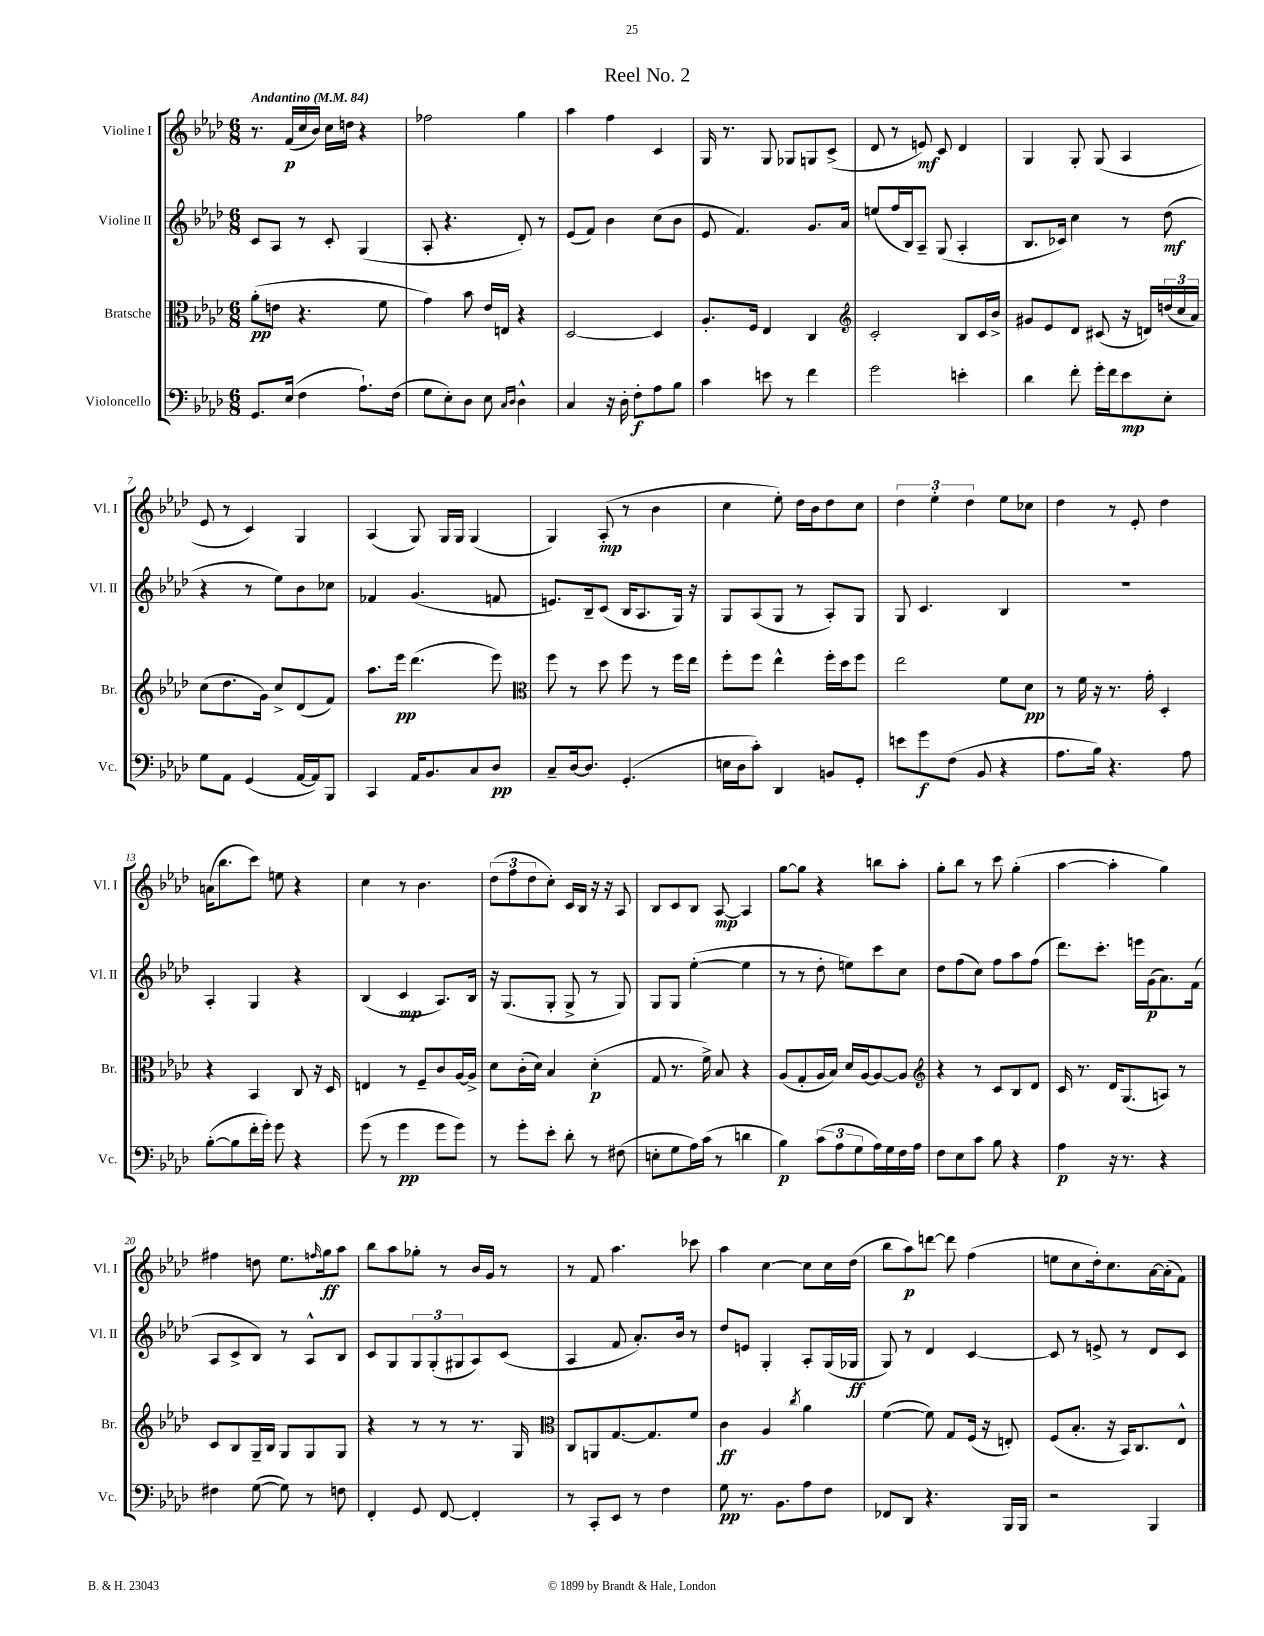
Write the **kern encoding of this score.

**kern	**dynam	**kern	**dynam	**kern	**dynam	**kern	**dynam
*part4	*part4	*part3	*part3	*part2	*part2	*part1	*part1
*staff4	*staff4	*staff3	*staff3	*staff2	*staff2	*staff1	*staff1
*I"Violoncello	*	*I"Bratsche	*	*I"Violine II	*	*I"Violine I	*
*I'Vc.	*	*I'Br.	*	*I'Vl. II	*	*I'Vl. I	*
*clefF4	*	*clefC3	*	*clefG2	*	*clefG2	*
*k[b-e-a-d-]	*	*k[b-e-a-d-]	*	*k[b-e-a-d-]	*	*k[b-e-a-d-]	*
*M6/8	*	*M6/8	*	*M6/8	*	*M6/8	*
*MM84	*	*MM84	*	*MM84	*	*MM84	*
=1	=1	=1	=1	=1	=1	=1	=1
!	!	!	!	!	!	!LO:TX:a:B:t=Andantino	!
8.GG/L	.	(8a-'\L	pp	8c/L	.	8.r	.
.	.	8en\J	.	8A-/J	.	.	.
(16E-/Jk	.	.	.	.	.	(16f/LL	p
4F\	.	4.r	.	8r	.	16cc/	.
.	.	.	.	.	.	16b-/JJ)	.
.	.	.	.	8c'/	.	16cc\LL	.
.	.	.	.	.	.	16ddn\JJ	.
8.A-`\L)	.	.	.	(4G/	.	4r	.
.	.	8f\	.	.	.	.	.
(16F\Jk	.	.	.	.	.	.	.
=2	=2	=2	=2	=2	=2	=2	=2
8G\L	.	4g\)	.	8A-'/	.	2ff-X\	.
8E-'\)	.	.	.	4.r	.	.	.
8D-\J	.	8b-\	.	.	.	.	.
8E-\	.	16e-/LL	.	.	.	.	.
.	.	16En/JJ	.	.	.	.	.
16qqC/LL	.	.	.	.	.	.	.
16qqD-/JJ	.	.	.	.	.	.	.
4D-^^\	.	4r	.	8d-'/)	.	4gg\	.
.	.	.	.	8r	.	.	.
=3	=3	=3	=3	=3	=3	=3	=3
4C/	.	[2D-/	.	(8e-/L	.	4aa-\	.
.	.	.	.	8f/J)	.	.	.
16r	.	.	.	4b-\	.	4ff\	.
16D-'\	.	.	.	.	.	.	.
8F'\L	f	.	.	.	.	.	.
8A-\	.	4D-/]	.	(8cc\L	.	4c/	.
8B-\J	.	.	.	8b-\J	.	.	.
=4	=4	=4	=4	=4	=4	=4	=4
4c\	.	8.A-'/L	.	8e-/	.	16G/	.
.	.	.	.	.	.	8.r	.
.	.	.	.	4.f/)	.	.	.
.	.	16F/Jk	.	.	.	.	.
8en\	.	4E-/	.	.	.	8G/	.
8r	.	.	.	.	.	8G-X/L	.
4f\	.	4C/	.	8.g/L	.	8Gn/	.
.	.	.	.	.	.	(8c^/J	.
.	.	.	.	16a-/Jk	.	.	.
=5	=5	=5	=5	=5	=5	=5	=5
*	*	*clefG2	*	*	*	*	*
2g\	.	2c'/	.	(8een/L	.	8d-/	.
.	.	.	.	16ff/L	.	8r	.
.	.	.	.	16B-/J)	.	.	.
.	.	.	.	8A-~/J	.	8en/)	mf
.	.	.	.	(8G/	.	8c/	.
4en'\	.	8B-/L	.	4A-'/	.	4d-/	.
.	.	16c/L	.	.	.	.	.
.	.	16b-^/JJ	.	.	.	.	.
=6	=6	=6	=6	=6	=6	=6	=6
4d-\	.	8g#X/L	.	8.B-/L	.	4G/	.
.	.	8e-/	.	.	.	.	.
.	.	.	.	16c-X/Jk)	.	.	.
8f'\	.	8d-/J	.	4cc\	.	8G'/	.
16g'\LL	.	(8c#X/	.	.	.	(8G/	.
16f\J	.	.	.	.	.	.	.
8e-\	mp	16r	.	8r	.	4A-/	.
.	.	16dn/LL)	.	.	.	.	.
8E-'\J	.	(24ddn/	.	(8dd-\	mf	.	.
.	.	24cc/	.	.	.	.	.
.	.	24a-/JJ)	.	.	.	.	.
!!LO:LB:g=z
=7	=7	=7	=7	=7	=7	=7	=7
8G\L	.	(8cc\L	.	4r	.	8e-/	.
8AA-\J	.	8.dd-\	.	.	.	8r	.
(4GG/	.	.	.	8r	.	4c/)	.
.	.	16g\Jk)	.	.	.	.	.
.	.	8cc^/L	.	8ee-\L)	.	.	.
[16AA-/LL	.	(8d-/	.	8b-\	.	4G/	.
16AA-/J])	.	.	.	.	.	.	.
8BBB-/J	.	8f/J)	.	8cc-X\J	.	.	.
=8	=8	=8	=8	=8	=8	=8	=8
4CC/	.	8.aa-\L	.	4f-X/	.	(4A-/	.
.	.	16eee-\Jk	pp	.	.	.	.
16AA-/KL	.	(4.ddd-\	.	(4.g/	.	8G/)	.
8.BB-/	.	.	.	.	.	.	.
.	.	.	.	.	.	16G/LL	.
.	.	.	.	.	.	16G/JJ	.
8C/	.	.	.	.	.	(4G/	.
8D-/J	pp	8eee-\)	.	8fn/	.	.	.
=9	=9	=9	=9	=9	=9	=9	=9
*	*	*clefC3	*	*	*	*	*
8C~/L	.	8ff\	.	8.en/L)	.	4G/)	.
[16D-/k	.	8r	.	.	.	.	.
8.D-/J]	.	.	.	16B-~/k	.	.	.
.	.	8dd-\	.	(8c/J	.	(8A-'/	mp
(4.GG'/	.	8ff\	.	16B-/KL	.	8r	.
.	.	.	.	8.A-/	.	.	.
.	.	8r	.	.	.	4b-\	.
.	.	16ff\LL	.	16G/Jk)	.	.	.
.	.	16ee-\JJ	.	16r	.	.	.
=10	=10	=10	=10	=10	=10	=10	=10
16En\LL	.	8ff'\L	.	8G/L	.	4cc\	.
16D-\J	.	.	.	.	.	.	.
8c'\J)	.	8ff\J	.	(8A-/	.	.	.
4DD-/	.	4ee-^^\	.	8G/J	.	8ee-'\)	.
.	.	.	.	8r	.	16dd-\LL	.
.	.	.	.	.	.	16b-\J	.
8BBn/L	.	16ff'\LL	.	8A-'/L)	.	8dd-\	.
.	.	16dd-\J	.	.	.	.	.
8GG'/J	.	8ff\J	.	8G/J	.	8cc\J	.
=11	=11	=11	=11	=11	=11	=11	=11
8en\L	.	2ee-\	.	8G/	.	6dd-\	.
8g\	f	.	.	4.c/	.	.	.
.	.	.	.	.	.	6ee-'\	.
(8F\J	.	.	.	.	.	.	.
.	.	.	.	.	.	6dd-\	.
8BB-/	.	.	.	.	.	.	.
4r	.	8f\L	.	4B-/	.	8ee-\L	.
.	.	8d-\J	pp	.	.	8cc-X\J	.
=12	=12	=12	=12	=12	=12	=12	=12
8.A-\L	.	8r	.	2.r	.	4dd-\	.
.	.	16f\	.	.	.	.	.
16B-\Jk)	.	16r	.	.	.	.	.
4.r	.	8.r	.	.	.	8r	.
.	.	.	.	.	.	8e-'/	.
.	.	16g'\	.	.	.	.	.
.	.	4D-'/	.	.	.	4dd-\	.
8A-\	.	.	.	.	.	.	.
!!LO:LB:g=z
=13	=13	=13	=13	=13	=13	=13	=13
([8B-'\L	.	4r	.	4A-'/	.	(16an\KL	.
.	.	.	.	.	.	8.bb-\	.
8B-\]	.	.	.	.	.	.	.
16f'\L	.	4BB-/	.	4G/	.	8ccc\J)	.
16g'\JJ)	.	.	.	.	.	.	.
8g\	.	.	.	.	.	8een\	.
4r	.	8C/	.	4r	.	4r	.
.	.	16r	.	.	.	.	.
.	.	16D-/	.	.	.	.	.
=14	=14	=14	=14	=14	=14	=14	=14
(8g\	.	4En/	.	(4B-/	.	4cc\	.
8r	.	.	.	.	.	.	.
4g\	pp	8r	.	4c/	mp	8r	.
.	.	8F~/L	.	.	.	4.b-\	.
8g\L	.	8c/	.	8.A-/L)	.	.	.
8g\J)	.	[16A-/L	.	.	.	.	.
.	.	16A-^/JJ]	.	16B-/Jk	.	.	.
=15	=15	=15	=15	=15	=15	=15	=15
8r	.	8d-\L	.	16r	.	(12dd-\L	.
.	.	.	.	(8.G/L	.	.	.
.	.	.	.	.	.	12ff\	.
8g'\L	.	(16c'\L	.	.	.	.	.
.	.	.	.	.	.	12dd-\	.
.	.	16d-\JJ)	.	.	.	.	.
8e-'\J	.	4B-/	.	8G'/J	.	8cc'\J)	.
8d-'\	.	.	.	8G^/	.	16c/LL	.
.	.	.	.	.	.	16B-/JJ	.
8r	.	(4d-'\	p	8r	.	16r	.
.	.	.	.	.	.	16r	.
(8F#X\	.	.	.	8G/)	.	8A-/	.
=16	=16	=16	=16	=16	=16	=16	=16
8En'\L	.	8G/	.	8G/L	.	8B-/L	.
8G\	.	8.r	.	8G/J	.	8c/	.
16A-\L)	.	.	.	([4ee-'\	.	8B-/J	.
(16c\JJ	.	16f^\)	.	.	.	.	.
8r	.	8B-/	.	.	.	[8A-/	mp
4dn\	.	4r	.	4ee-\]	.	4A-/]	.
=17	=17	=17	=17	=17	=17	=17	=17
4B-\)	p	(8A-/L	.	8r	.	[8gg\L	.
.	.	8G'/	.	8r	.	8gg\J]	.
(12c\L	.	16A-/L	.	8dd-'\	.	4r	.
.	.	16B-/JJ)	.	.	.	.	.
12A-\	.	.	.	.	.	.	.
.	.	16d-/LL	.	8een\L)	.	.	.
12G\	.	.	.	.	.	.	.
.	.	[16A-/J	.	.	.	.	.
16A-\L)	.	8A-/_	.	8ccc\	.	8bbn\L	.
16G\	.	.	.	.	.	.	.
16F\	.	8A-/J]	.	8cc\J	.	8aa-'\J	.
16A-\JJ	.	.	.	.	.	.	.
=18	=18	=18	=18	=18	=18	=18	=18
*	*	*clefG2	*	*	*	*	*
8F\L	.	4r	.	8dd-\L	.	8gg'\L	.
8E-\	.	.	.	(8ff\	.	8bb-\J	.
8c\J	.	8r	.	8cc\J)	.	8r	.
8B-\	.	8c/L	.	8ff\L	.	8ccc\	.
4r	.	8B-/	.	8aa-\	.	(4gg'\	.
.	.	8d-/J	.	(8ff\J	.	.	.
=19	=19	=19	=19	=19	=19	=19	=19
4A-\	p	16c/	.	8.ddd-\L)	.	[4aa-\	.
.	.	8.r	.	.	.	.	.
.	.	.	.	8.ccc'\J	.	.	.
16r	.	16d-/KL	.	.	.	4aa-'\]	.
8.r	.	(8.G/	.	.	.	.	.
.	.	.	.	16eeen\LL	.	.	.
.	.	.	.	(16g\J	p	.	.
4r	.	8An/J)	.	8.a-\)	.	4gg\)	.
.	.	8r	.	.	.	.	.
.	.	.	.	(16f\Jk	.	.	.
!!LO:LB:g=z
=20	=20	=20	=20	=20	=20	=20	=20
4F#X\	.	8c/L	.	8A-/L	.	4ff#X\	.
.	.	8B-/	.	8c^/	.	.	.
([8G\	.	16G~/L	.	8B-/J)	.	8ddn\	.
.	.	16B-/JJ	.	.	.	.	.
8G\])	.	8G/L	.	8r	.	8.ee-\L	.
8r	.	8G/	.	8A-^^/L	.	.	.
.	.	.	.	.	.	16qqffn/	.
.	.	.	.	.	.	16gg\k	ff
8Fn\	.	8G/J	.	8B-/J	.	8aa-\J	.
=21	=21	=21	=21	=21	=21	=21	=21
4FF'/	.	4r	.	8c/L	.	8bb-\L	.
.	.	.	.	8G/	.	8aa-\	.
8GG/	.	8r	.	12G/	.	8gg-X'\J	.
.	.	.	.	(12G'/	.	.	.
[8FF/	.	8r	.	.	.	8r	.
.	.	.	.	12G#X/	.	.	.
4FF'/]	.	8.r	.	8A-/)	.	16b-/LL	.
.	.	.	.	.	.	16g/JJ	.
.	.	.	.	(8c/J	.	8r	.
.	.	16G/	.	.	.	.	.
=22	=22	=22	=22	=22	=22	=22	=22
*	*	*clefC3	*	*	*	*	*
8r	.	8C/L	.	4A-/	.	8r	.
8CC'/L	.	8AAn/	.	.	.	8f/	.
8EE-/J	.	[8.G/	.	8f/	.	4.aa-\	.
8r	.	.	.	8.a-'/L)	.	.	.
.	.	8.G/]	.	.	.	.	.
4F\	.	.	.	.	.	.	.
.	.	.	.	16b-/Jk	.	.	.
.	.	8f/J	.	8r	.	8ccc-X\	.
=23	=23	=23	=23	=23	=23	=23	=23
8G\	pp	4c\	ff	8dd-/L	.	4aa-\	.
8.r	.	.	.	8en/J	.	.	.
.	.	4A-/	.	4G'/	.	[4cc\	.
8.BB-\L	.	.	.	.	.	.	.
.	.	8qcc/	.	.	.	.	.
8A-\	.	4a-\	.	8A-'/L	.	8cc\L]	.
8F\J	.	.	.	(16G/L	.	16cc\L	.
.	.	.	.	16G-X/JJ	ff	(16dd-\JJ	.
=24	=24	=24	=24	=24	=24	=24	=24
8FF-X/L	.	([4f\	.	8G/)	.	8bb-\L	.
8DD-/J	.	.	.	8r	.	8aa-\)	p
4.r	.	8f\])	.	4d-/	.	[8dddn\J	.
.	.	8G/L	.	.	.	8ddd\]	.
.	.	(16F/Jk	.	[4c/	.	(4ff\	.
.	.	16r	.	.	.	.	.
16BBB-/LL	.	8En'/)	.	.	.	.	.
16BBB-/JJ	.	.	.	.	.	.	.
=25	=25	=25	=25	=25	=25	=25	=25
2r	.	(8F/L	.	8c/]	.	8een\L	.
.	.	8.B-'/J	.	8r	.	8cc\	.
.	.	.	.	8en^/	.	16dd-'\k)	.
.	.	16r	.	.	.	8.cc\	.
.	.	16BB-/KL)	.	8r	.	.	.
.	.	8.C/	.	.	.	.	.
4BBB-/	.	.	.	8d-/L	.	[16a-\L	.
.	.	.	.	.	.	(16a-'\J]	.
.	.	8E-^^/J	.	8c/J	.	8f\J)	.
==	==	==	==	==	==	==	==
*-	*-	*-	*-	*-	*-	*-	*-
